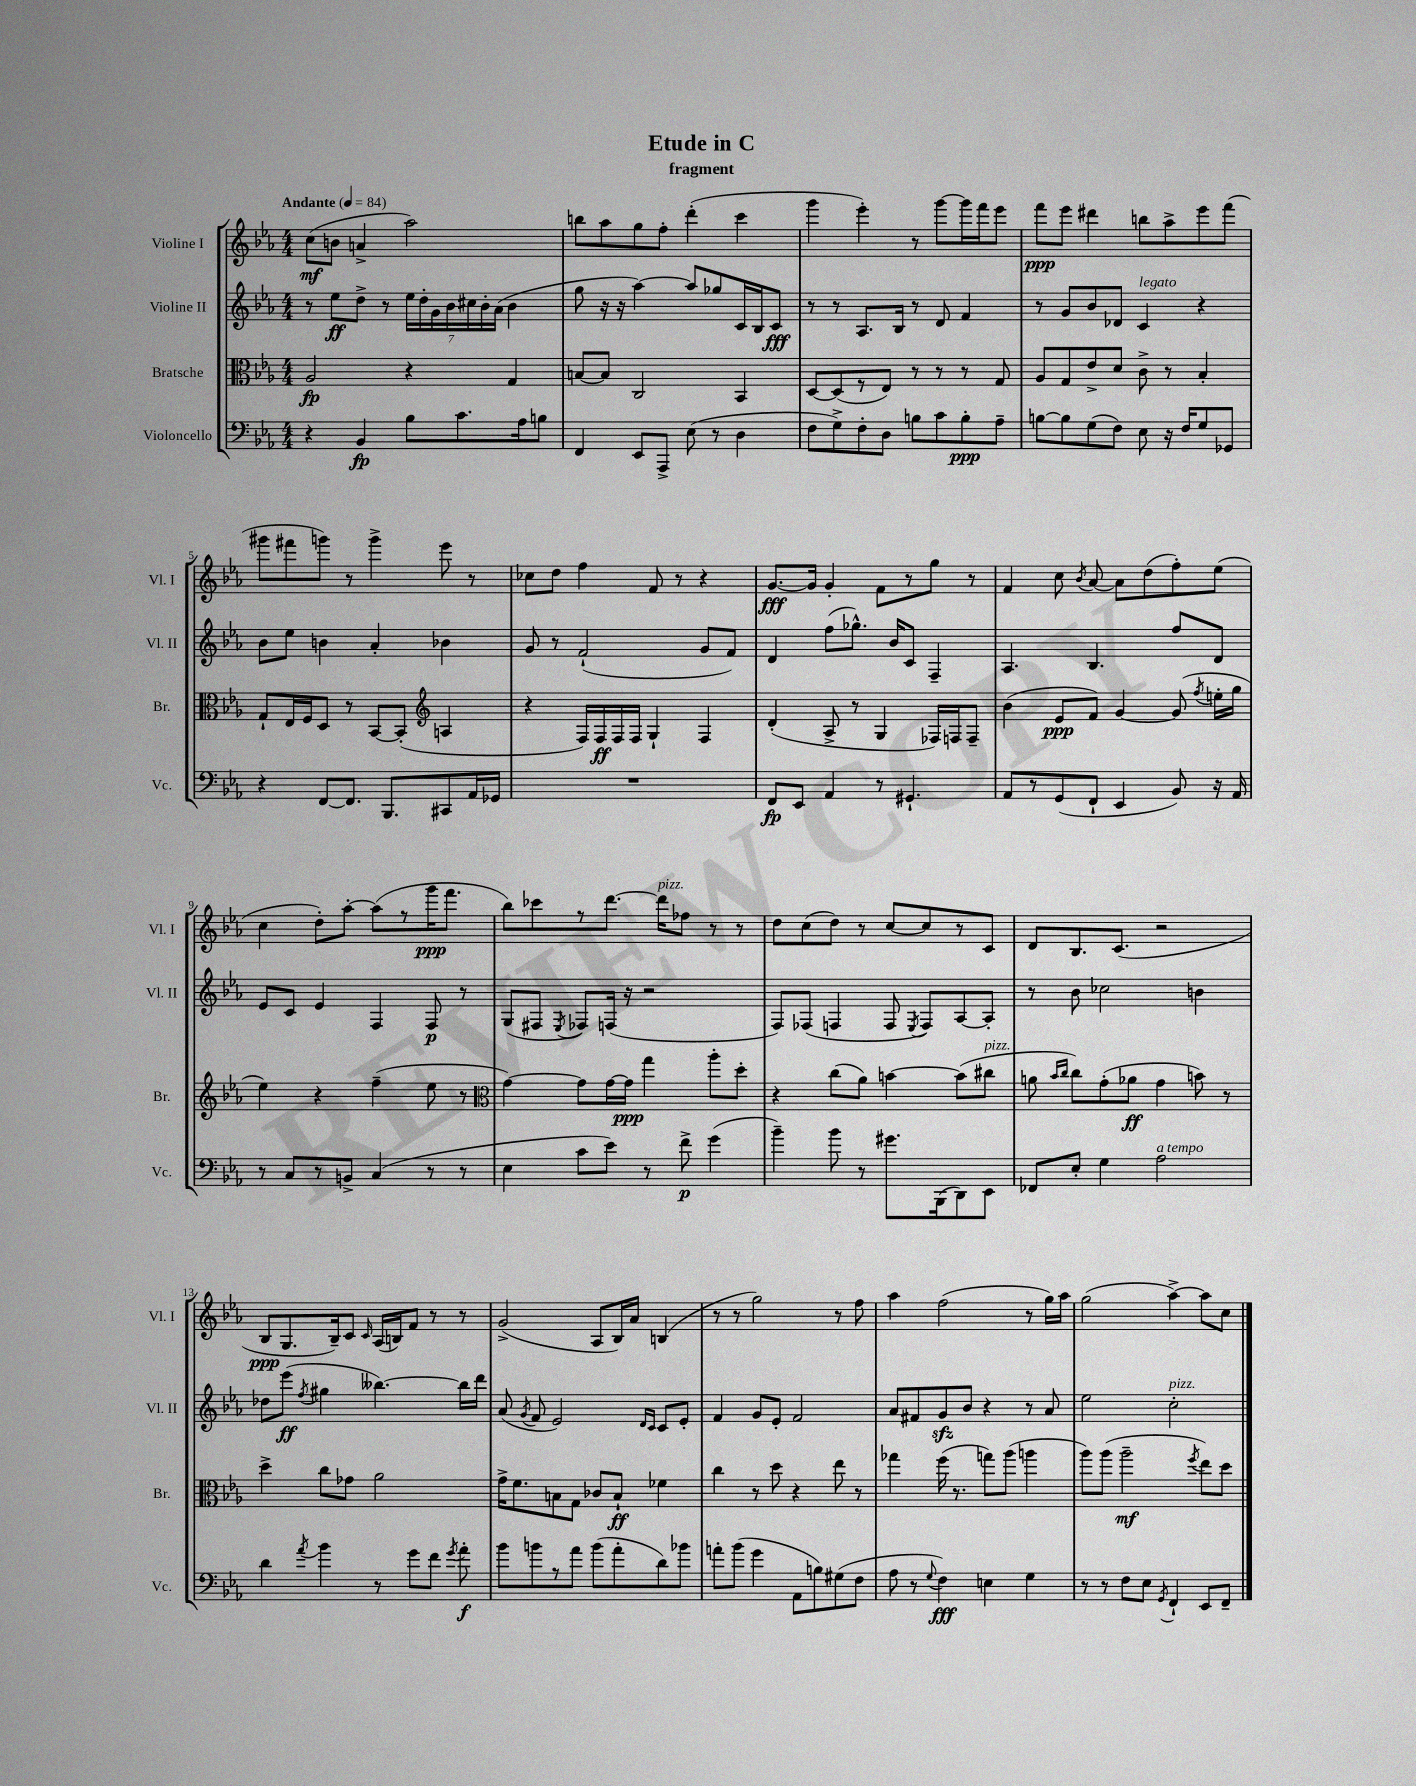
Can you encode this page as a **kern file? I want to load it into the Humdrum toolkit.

**kern	**dynam	**kern	**dynam	**kern	**dynam	**kern	**dynam
*part4	*part4	*part3	*part3	*part2	*part2	*part1	*part1
*staff4	*staff4	*staff3	*staff3	*staff2	*staff2	*staff1	*staff1
*I"Violoncello	*	*I"Bratsche	*	*I"Violine II	*	*I"Violine I	*
*I'Vc.	*	*I'Br.	*	*I'Vl. II	*	*I'Vl. I	*
*clefF4	*	*clefC3	*	*clefG2	*	*clefG2	*
*k[b-e-a-]	*	*k[b-e-a-]	*	*k[b-e-a-]	*	*k[b-e-a-]	*
*M4/4	*	*M4/4	*	*M4/4	*	*M4/4	*
*MM84	*	*MM84	*	*MM84	*	*MM84	*
=1	=1	=1	=1	=1	=1	=1	=1
!	!	!	!	!	!	!LO:TX:a:B:t=Andante	!
4r	.	2A-/	fp	8r	.	(8cc\L	mf
.	.	.	.	8ee-\L	ff	8bn\J	.
4BB-/	fp	.	.	8dd^\J	.	4an^/	.
.	.	.	.	8r	.	.	.
8B-\L	.	4r	.	28ee-\LL	.	2aa-\)	.
.	.	.	.	28dd'\	.	.	.
.	.	.	.	28g\	.	.	.
.	.	.	.	28b-\	.	.	.
8.c\	.	.	.	.	.	.	.
.	.	.	.	28cc#X\	.	.	.
.	.	.	.	28b-'\	.	.	.
.	.	.	.	(28a-\JJ	.	.	.
.	.	4G/	.	4b-\	.	.	.
16A-\k	.	.	.	.	.	.	.
8Bn\J	.	.	.	.	.	.	.
=2	=2	=2	=2	=2	=2	=2	=2
4FF/	.	[8Bn/L	.	8gg\	.	8bbn\L	.
.	.	8B/J]	.	16r	.	8aa-\	.
.	.	.	.	16r	.	.	.
8EE-/L	.	2C/	.	[4aa-\)	.	8gg\	.
8AAA-^/J	.	.	.	.	.	8ff'\J	.
(8E-\	.	.	.	8aa-/L]	.	(4ddd'\	.
8r	.	.	.	8gg-X/	.	.	.
4D\	.	4BB-/	.	16c/L	.	4ccc\	.
.	.	.	.	16B-/J	.	.	.
.	.	.	.	8c/J	fff	.	.
=3	=3	=3	=3	=3	=3	=3	=3
8F\L	.	[8D/L	.	8r	.	4ggg\	.
8G^\)	.	(8D/]	.	8r	.	.	.
8F'\	.	8r	.	8.A-/L	.	4eee-'\)	.
8D\J	.	8E-/J)	.	.	.	.	.
.	.	.	.	16B-/Jk	.	.	.
8Bn\L	.	8r	.	8r	.	8r	.
8c\	.	8r	.	8d/	.	[8ggg\L	.
8B'\	ppp	8r	.	4f/	.	16ggg\L]	.
.	.	.	.	.	.	16fff\J	.
8A-~\J	.	8G/	.	.	.	8eee-\J	.
=4	=4	=4	=4	=4	=4	=4	=4
[8Bn\L	.	8A-/L	.	8r	.	8fff\L	ppp
8B\]	.	8G/	.	8g/L	.	8eee-\J	.
(8G\	.	8e-^/	.	8b-/	.	4ddd#X\	.
8F\J)	.	8d/J	.	8d-X/J	.	.	.
!	!	!	!	!LO:TX:a:i:t=legato	!	!	!
8E-\	.	8c^\	.	4c/	.	8bbn\L	.
16r	.	8r	.	.	.	8aa-^\	.
16F/KL	.	.	.	.	.	.	.
8G/	.	4B-'/	.	4r	.	8eee-\	.
8GG-X/J	.	.	.	.	.	(8fff\J	.
!!LO:LB:g=z
=5	=5	=5	=5	=5	=5	=5	=5
4r	.	8G`/L	.	8b-\L	.	8ggg#X\L	.
.	.	16E-/L	.	8ee-\J	.	8fff#X\	.
.	.	16F/J	.	.	.	.	.
[8FF/L	.	8D/J	.	4bn\	.	8gggn\J)	.
8.FF/J]	.	8r	.	.	.	8r	.
.	.	[8BB-/L	.	4a-'/	.	4ggg^\	.
8.BBB-/L	.	.	.	.	.	.	.
.	.	(8BB-'/J]	.	.	.	.	.
*	*	*clefG2	*	*	*	*	*
8CC#X/	.	4An/	.	4b-X\	.	8eee-\	.
16AA-/L	.	.	.	.	.	8r	.
16GG-X/JJ	.	.	.	.	.	.	.
=6	=6	=6	=6	=6	=6	=6	=6
1r	.	4r	.	8g/	.	8cc-X\L	.
.	.	.	.	8r	.	8dd\J	.
.	.	16F/LL)	.	(2f`/	.	4ff\	.
.	.	16F/	ff	.	.	.	.
.	.	16F/	.	.	.	.	.
.	.	16F/JJ	.	.	.	.	.
.	.	4G`/	.	.	.	8f/	.
.	.	.	.	.	.	8r	.
.	.	4F/	.	8g/L	.	4r	.
.	.	.	.	8f/J)	.	.	.
=7	=7	=7	=7	=7	=7	=7	=7
8FF/L	fp	(4d'/	.	4d/	.	[8.g/L	fff
8EE-/J	.	.	.	.	.	.	.
.	.	.	.	.	.	16g/Jk]	.
4AA-/	.	8A-^/	.	(8ff\L	.	4g'/	.
.	.	8r	.	8.gg-X^^\J)	.	.	.
8r	.	4G/	.	.	.	8f\L	.
.	.	.	.	16b-/KL	.	.	.
4.GG#X`/	.	.	.	8c/J	.	8r	.
.	.	16F-X/LL)	.	4F~/	.	8gg\J	.
.	.	16Fn/J	.	.	.	.	.
.	.	8F~/J	.	.	.	8r	.
=8	=8	=8	=8	=8	=8	=8	=8
8AA-/L	.	(4b-\	.	4.A-/	.	4f/	.
8r	.	.	.	.	.	.	.
(8GG/	.	8e-/L	ppp	.	.	8cc\	.
.	.	.	.	.	.	8qb-/	.
8FF`/J	.	8f/J)	.	4.B-/	.	[8a-/	.
4EE-/	.	[4g/	.	.	.	8a-\L]	.
.	.	.	.	.	.	(8dd\	.
8BB-/)	.	(8g/]	.	8ff/L	.	8ff'\)	.
.	.	8qff/	.	.	.	.	.
16r	.	16een'\LL	.	8d/J	.	(8ee-\J	.
16AA-/	.	16gg\JJ	.	.	.	.	.
!!LO:LB:g=z
=9	=9	=9	=9	=9	=9	=9	=9
8r	.	4ee-\)	.	8e-/L	.	4cc\	.
8C/L	.	.	.	8c/J	.	.	.
8r	.	4r	.	4e-/	.	8dd'\L)	.
8BBn^/J	.	.	.	.	.	[8aa-'\J	.
(4C/	.	(4ff~\	.	4F/	.	(8aa-\L]	.
.	.	.	.	.	.	8r	.
8r	.	8ee-\	.	8F/	p	16ggg\K	ppp
.	.	.	.	.	.	8.fff\J	.
8r	.	8r	.	8r	.	.	.
=10	=10	=10	=10	=10	=10	=10	=10
*	*	*clefC3	*	*	*	*	*
4E-\	.	[4g\)	.	(8G/L	.	8bb-\L)	.
.	.	.	.	8F#X/J	.	8ccc-X\	.
.	.	.	.	8qE-/	.	.	.
8c\L	.	8g\L]	.	8F-X/L)	.	8r	.
8e-\J)	.	[16g\L	.	(16Fn/Jk	.	[8.ddd\J	.
.	.	16g\JJ]	ppp	16r	.	.	.
8r	.	4gg\	.	2r	.	.	.
!	!	!	!	!	!	!LO:TX:a:i:t=pizz.	!
.	.	.	.	.	.	16ddd\KL]	.
8f^\	p	.	.	.	.	8ff-X\J	.
(4g\	.	8aa-'\L	.	.	.	8r	.
.	.	8dd'\J	.	.	.	8r	.
=11	=11	=11	=11	=11	=11	=11	=11
4b-~\)	.	4r	.	8F/L)	.	8dd\L	.
.	.	.	.	(8F-X/J	.	(8cc\	.
8b-\	.	(8cc\L	.	4Fn/	.	8dd\J)	.
8r	.	8a-\J)	.	.	.	8r	.
8.g#X\L	.	[4bn\	.	8F/	.	[8cc/L	.
.	.	.	.	8qE-/	.	.	.
.	.	.	.	8F/L)	.	8cc/]	.
(16BBB-\k	.	.	.	.	.	.	.
8DD\)	.	(8b\L]	.	[8A-/	.	8r	.
!	!	!LO:TX:a:i:t=pizz.	!	!	!	!	!
8EE-\J	.	8cc#X\J	.	8A-'/J]	.	8c/J	.
=12	=12	=12	=12	=12	=12	=12	=12
8FF-X/L	.	8an\	.	8r	.	8d/L	.
.	.	16qqb-/LL	.	.	.	.	.
.	.	16qqcc/JJ	.	.	.	.	.
8E-'/J	.	8cc\L)	.	8b-\	.	8.B-/	.
4G\	.	(8g'\	.	2cc-X\	.	.	.
.	.	.	.	.	.	(8.c/J	.
.	.	8a-X\J	ff	.	.	.	.
!LO:TX:a:i:t=a tempo	!	!	!	!	!	!	!
2A-\	.	4g\	.	.	.	2r	.
.	.	8bn\)	.	4bn\	.	.	.
.	.	8r	.	.	.	.	.
!!LO:LB:g=z
=13	=13	=13	=13	=13	=13	=13	=13
4d\	.	4dd^\	.	8dd-X\L	.	8B-/L	ppp
.	.	.	.	(8eee-\J	ff	8.G/	.
8qa-/	.	.	.	8qff/	.	.	.
4b-\	.	8cc\L	.	4gg#X\	.	.	.
.	.	.	.	.	.	16B-~/k)	.
.	.	8g-X\J	.	.	.	8c/J	.
.	.	.	.	.	.	16qqc/	.
8r	.	2a-\	.	[4.bb--X\)	.	(16A-/LL	.
.	.	.	.	.	.	16Bn/J)	.
8g\L	.	.	.	.	.	8f/J	.
8f\J	.	.	.	.	.	8r	.
8qg/	.	.	.	.	.	.	.
8a-'\	f	.	.	16bb--\LL]	.	8r	.
.	.	.	.	16ddd\JJ	.	.	.
=14	=14	=14	=14	=14	=14	=14	=14
8b-\L	.	16g^\KL	.	(8a-/	.	(2g^/	.
.	.	8.f\	.	.	.	.	.
.	.	.	.	8qg/	.	.	.
8bn\	.	.	.	8f/	.	.	.
8r	.	8Bn\	.	2e-/)	.	.	.
8a-\J	.	8G\J	.	.	.	.	.
(8b\L	.	8c-X/L	.	.	.	8A-/L	.
8a-'\	.	8B`/J	ff	.	.	16B-/L)	.
.	.	.	.	.	.	16a-/JJ	.
.	.	.	.	16qqd/LL	.	.	.
.	.	.	.	16qqc/JJ	.	.	.
8d\)	.	4f-X\	.	8c/L	.	(4Bn/	.
8b-X\J	.	.	.	8e-'/J	.	.	.
=15	=15	=15	=15	=15	=15	=15	=15
8an'\L	.	4cc\	.	4f/	.	8r	.
(8b-\J	.	.	.	.	.	8r	.
4g\	.	8r	.	8g/L	.	2gg\)	.
.	.	8dd\	.	8e-'/J	.	.	.
8AA-\L	.	4r	.	2f/	.	.	.
8Bn\)	.	.	.	.	.	.	.
(8G#X\	.	8ee-\	.	.	.	8r	.
8F\J	.	8r	.	.	.	8ff\	.
=16	=16	=16	=16	=16	=16	=16	=16
8A-\	.	4gg-X\	.	8a-/L	.	4aa-\	.
8r	.	.	.	8f#X/	.	.	.
8qqG/	.	.	.	.	.	.	.
4F\)	fff	(16ff\	.	8gzz/	.	(2ff\	.
.	.	8.r	.	.	.	.	.
.	.	.	.	8b-/J	.	.	.
4En\	.	8ggn\L)	.	4r	.	.	.
.	.	(8aa-\J	.	.	.	.	.
4G\	.	4aan\	.	8r	.	8r	.
.	.	.	.	8a-/	.	16gg\LL)	.
.	.	.	.	.	.	16aa-\JJ	.
=17	=17	=17	=17	=17	=17	=17	=17
8r	.	8aa-\L)	.	2ee-\	.	(2gg\	.
8r	.	(8aa-\J	.	.	.	.	.
8F\L	.	2aa-~\	mf	.	.	.	.
8E-\J	.	.	.	.	.	.	.
8qGG/	.	.	.	.	.	.	.
!	!	!	!	!LO:TX:a:i:t=pizz.	!	!	!
4FF`/	.	.	.	2cc'\	.	[4aa-^\)	.
.	.	8qff/	.	.	.	.	.
8EE-/L	.	8ee-\L)	.	.	.	8aa-\L]	.
8FF~/J	.	8dd\J	.	.	.	8cc\J	.
==	==	==	==	==	==	==	==
*-	*-	*-	*-	*-	*-	*-	*-
